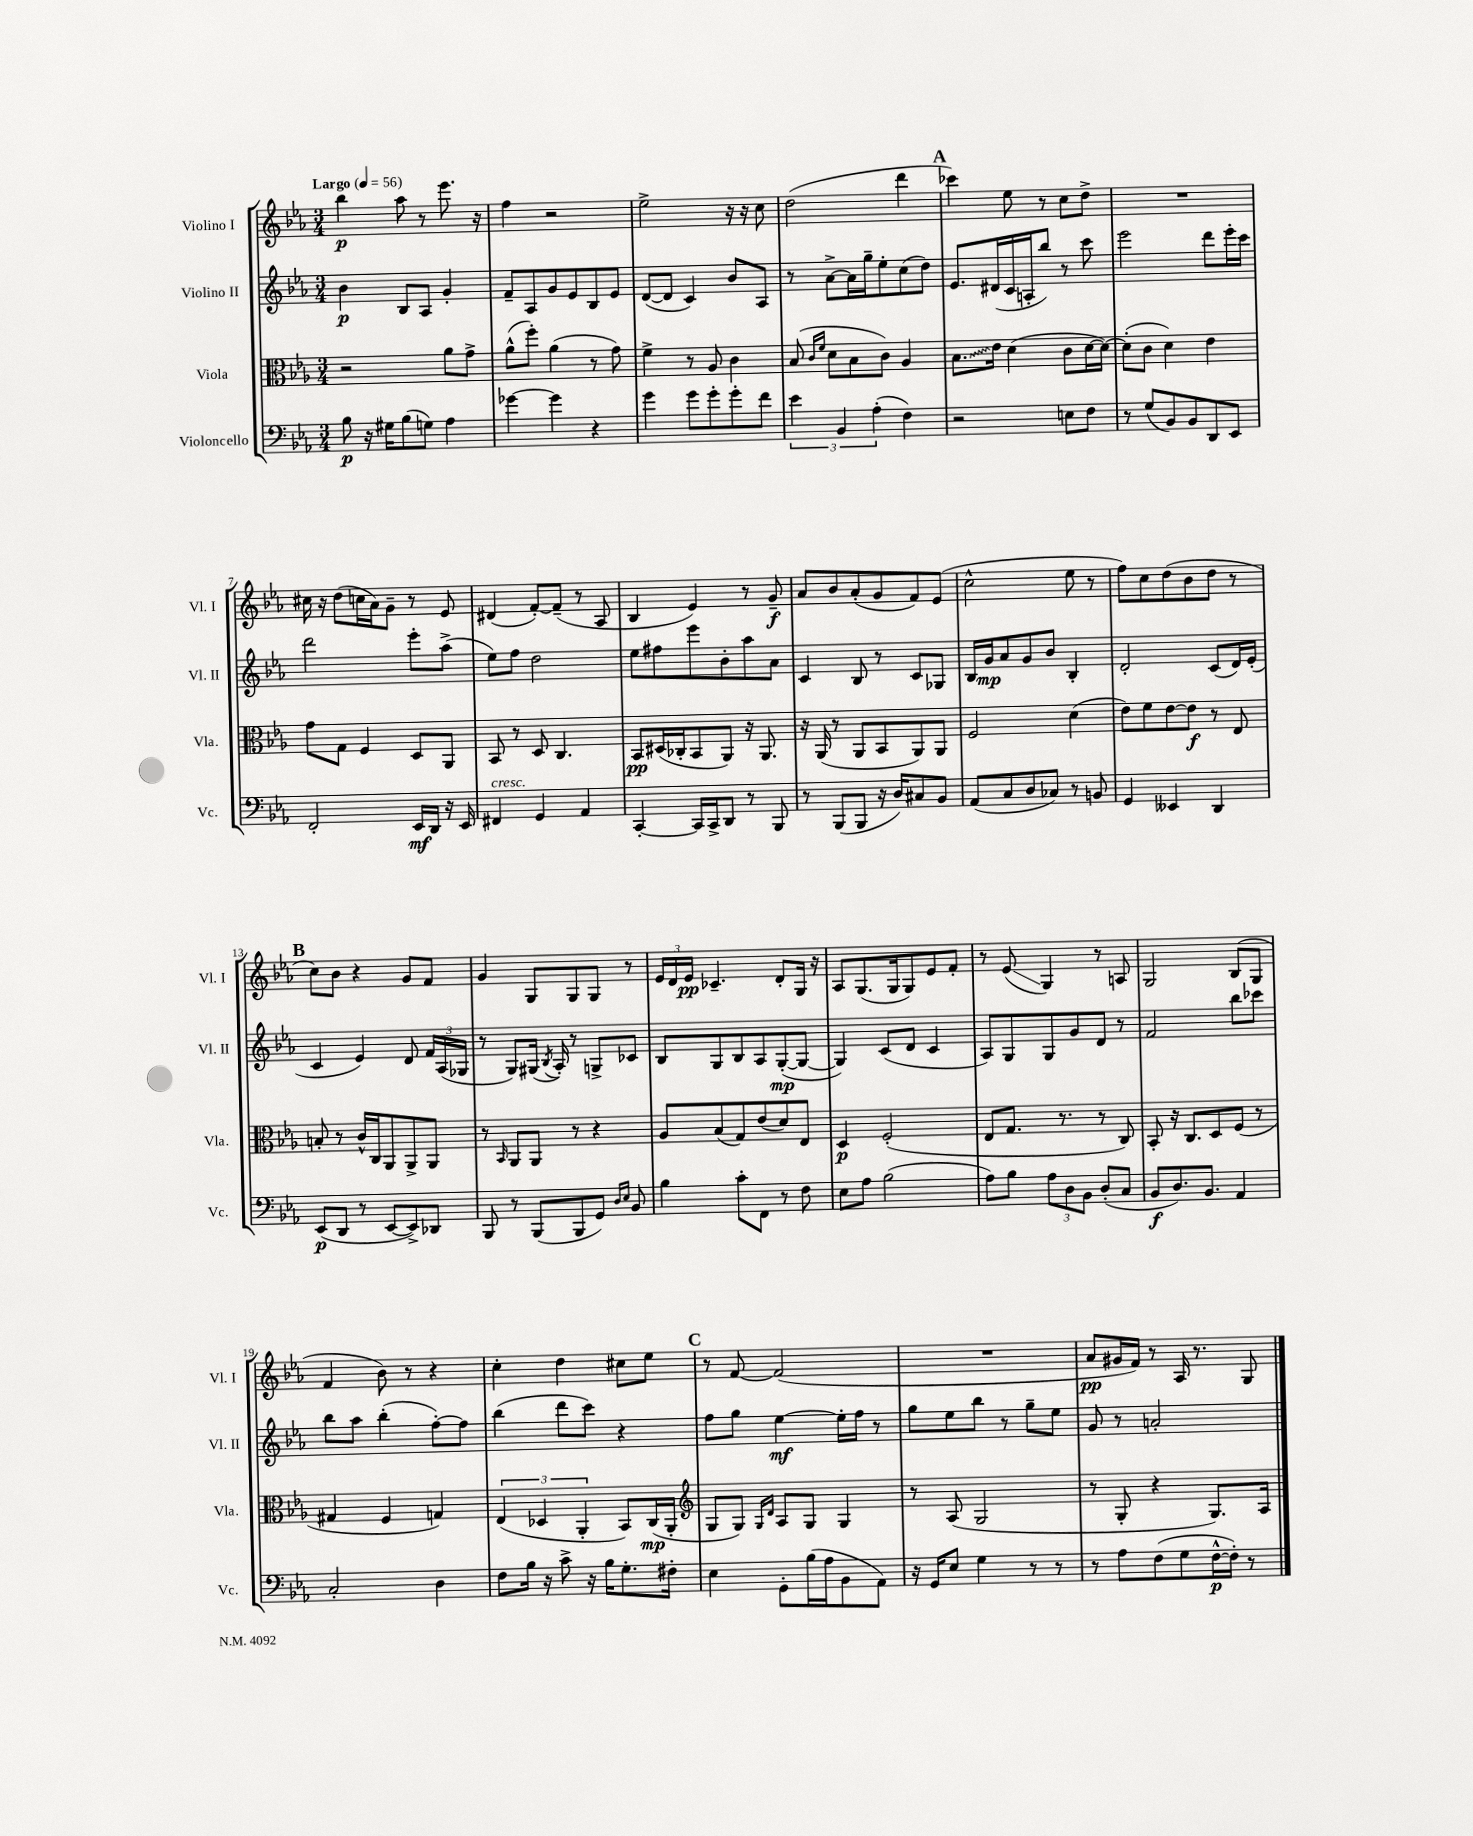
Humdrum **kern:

**kern	**kern	**kern	**kern
*staff4	*staff3	*staff2	*staff1
*clefF4	*clefC3	*clefG2	*clefG2
*k[b-e-a-]	*k[b-e-a-]	*k[b-e-a-]	*k[b-e-a-]
*M3/4	*M3/4	*M3/4	*M3/4
*MM56	*MM56	*MM56	*MM56
8B-	2r	4b-	4bb-
16r	.	.	.
16G#	.	.	.
(8B-	.	8B-	8aa-
8G)	.	8A-	8r
4A-	8a-	4g'	8.eee-
.	8g^	.	.
.	.	.	16r
=	=	=	=
[4g-	(8a-^^	8f~	4ff
.	8ff')	8A-	.
4g-]	(4a-	8g	2r
.	.	8e-	.
4r	8r	8B-	.
.	8g)	8e-	.
=	=	=	=
4g	4f^	([8d	2ee-^
.	.	8d]	.
8g	8r	4c)	.
8g'	8A-	.	.
8g'	4c	8b-	16r
.	.	.	16r
8f	.	8A-	8cc
=	=	=	=
6e-	(8B-	8r	(2dd
.	16qqc	.	.
.	16qqf	.	.
.	8d	[8a-^	.
6BB-	.	.	.
.	8B-	16a-]	.
.	.	16gg~	.
(6A-'	.	.	.
.	8c)	8ee-'	.
4F)	4A-	(8cc	4ddd
.	.	8dd)	.
=	=	=	=
2r	8.B-	8.e-	4ccc-)
.	16e-	(16d#	.
.	(4d	16c	8ee-
.	.	16A'	.
.	.	8bb-)	8r
8E	8c	8r	8cc
8F	[16d	8ccc	8dd^
.	16d_)	.	.
=	=	=	=
8r	(8d']	2eee-	2.r
(8G	8c	.	.
8BB-)	4d)	.	.
8BB-	.	.	.
8DD	4e-	8ddd	.
8EE-	.	16eee-'	.
.	.	16ccc	.
=	=	=	=
2FF'	8g	2ddd	16cc#
.	.	.	16r
.	8G	.	(8dd
.	4F	.	16cc
.	.	.	16a-)
.	.	.	8g~
16EE-	8D	8eee-'	8r
16DD	.	.	.
16r	8AA-	(8aa-^	8e-
16EE-	.	.	.
=	=	=	=
4FF#	8BB-	8ee-)	(4d#
.	8r	8ff	.
4GG	8D	2dd	[8f')
.	4.C	.	(8f~]
4AA-	.	.	8r
.	.	.	8A-
=	=	=	=
[4CC'	8BB-	8ee-	4B-
.	(16D#	8ff#	.
.	16C-'	.	.
16CC]	8BB-	8eee-	4e-)
16CC^	.	.	.
8DD	8AA-)	8b-'	.
8r	16r	8aa-	8r
.	8.AA-	.	.
8BBB-	.	8a-	8g~
=	=	=	=
8r	16r	4c	8a-
.	(16AA-	.	.
(8BBB-	8r	.	8b-
8BBB-	8AA-	8B-	(8a-'
16r	8BB-	8r	8g
16D)	.	.	.
8C#	8AA-)	8c	8f)
8BB-	8AA-	8G-	(8e-
=	=	=	=
(8AA-	2F	16B-	2cc^^
.	.	16g	.
8C	.	8a-	.
8D	.	8g	.
8C-)	.	8b-	.
8r	(4d	4B-'	8ee-
8BB	.	.	8r
=	=	=	=
4GG	8e-)	2d'	8ff)
.	8f	.	8cc
4EE--	[8e-	.	(8dd
.	8e-]	.	8b-
4DD	8r	(8c	8dd
.	8E-	16d)	8r
.	.	(16e-'	.
=	=	=	=
(8EE-	8B'	4c	8cc)
8DD	8r	.	8b-
8r	16c^^	4e-)	4r
.	16C	.	.
[8EE-	8AA-	.	.
8EE-^])	8AA-^	8d	8g
8DD-	8AA-	24f	8f
.	.	(24A-	.
.	.	24G-	.
=	=	=	=
8BBB-	8r	8r	4g
.	16qqBB-	.	.
8r	8AA-	8G)	.
(8BBB-	8AA-	(16G#	8G
.	.	8qB-	.
.	.	16A-')	.
8BBB-	8r	8r	8G
8GG)	4r	8G^	8G
16qqD	.	.	.
16qqE-	.	.	.
8BB-	.	8c-	8r
=	=	=	=
4B-	8A-	8B-	24e-
.	.	.	24d
.	.	.	24e-
.	(8B-	8G	4.c-~
8c'	8G)	8B-	.
8FF	(8e-	8A-	.
8r	8d)	([8G'	8d'
8F	8E-	8G_	16G
.	.	.	16r
=	=	=	=
8E-	4D	4G])	8A-
8A-	.	.	(8.G
(2B-	(2F'	(8c	.
.	.	.	16G
.	.	8d	8G)
.	.	4c	8e-
.	.	.	8f'
=	=	=	=
8A-)	8E-	8A-)	8r
8B-	8.G	8G	(8e-
12A-	.	8G	4G)
.	8.r	.	.
12D	.	.	.
.	.	8g	.
12BB-	.	.	.
(8D'	8r	8d	8r
8C	8C)	8r	8A
=	=	=	=
8BB-	8BB-'	2f	2G
8.D)	16r	.	.
.	8.C	.	.
8.BB-	.	.	.
.	8D	.	.
4AA-	(8F	8bb-	(8B-
.	8r	8ccc-	8G
=	=	=	=
2C'	4G#	8bb-	4f
.	.	8aa-	.
.	4F	(4bb-'	8b-)
.	.	.	8r
4D	4G)	[8ff')	4r
.	.	8ff]	.
=	=	=	=
8F	(6E-	(4bb-	4cc'
16B-	.	.	.
.	6D-	.	.
16r	.	.	.
8c^	.	8ddd	4dd
.	6AA-'	.	.
16r	.	8ccc)	.
16B-	.	.	.
8.G'	8BB-)	4r	8cc#
.	(16C	.	8ee-
16F#'	16AA-'	.	.
=	=	=	=
*	*clefG2	*	*
4E-	8G	8ff	8r
.	8G)	8gg	[8f
.	16qqG	.	.
.	16qqd	.	.
8GG'	8A-	[4ee-	(2f]
(16B-	8G	.	.
16A-	.	.	.
8BB-	4G	16ee-']	.
.	.	16ff	.
8AA-)	.	8r	.
=	=	=	=
16r	8r	8gg	2.r
16GG	.	.	.
8E-	(8A-	8ee-	.
4G	2G	8bb-	.
.	.	8r	.
8r	.	8gg~	.
8r	.	8ee-	.
=	=	=	=
8r	8r	8g	8a-
8A-	8G'	8r	16g#
.	.	.	16f)
(8F	4r	2a'	8r
8G	.	.	16A-
.	.	.	8.r
[16F^^	8.G)	.	.
16F'])	.	.	.
8r	.	.	8G
.	16A-	.	.
==	==	==	==
*-	*-	*-	*-
